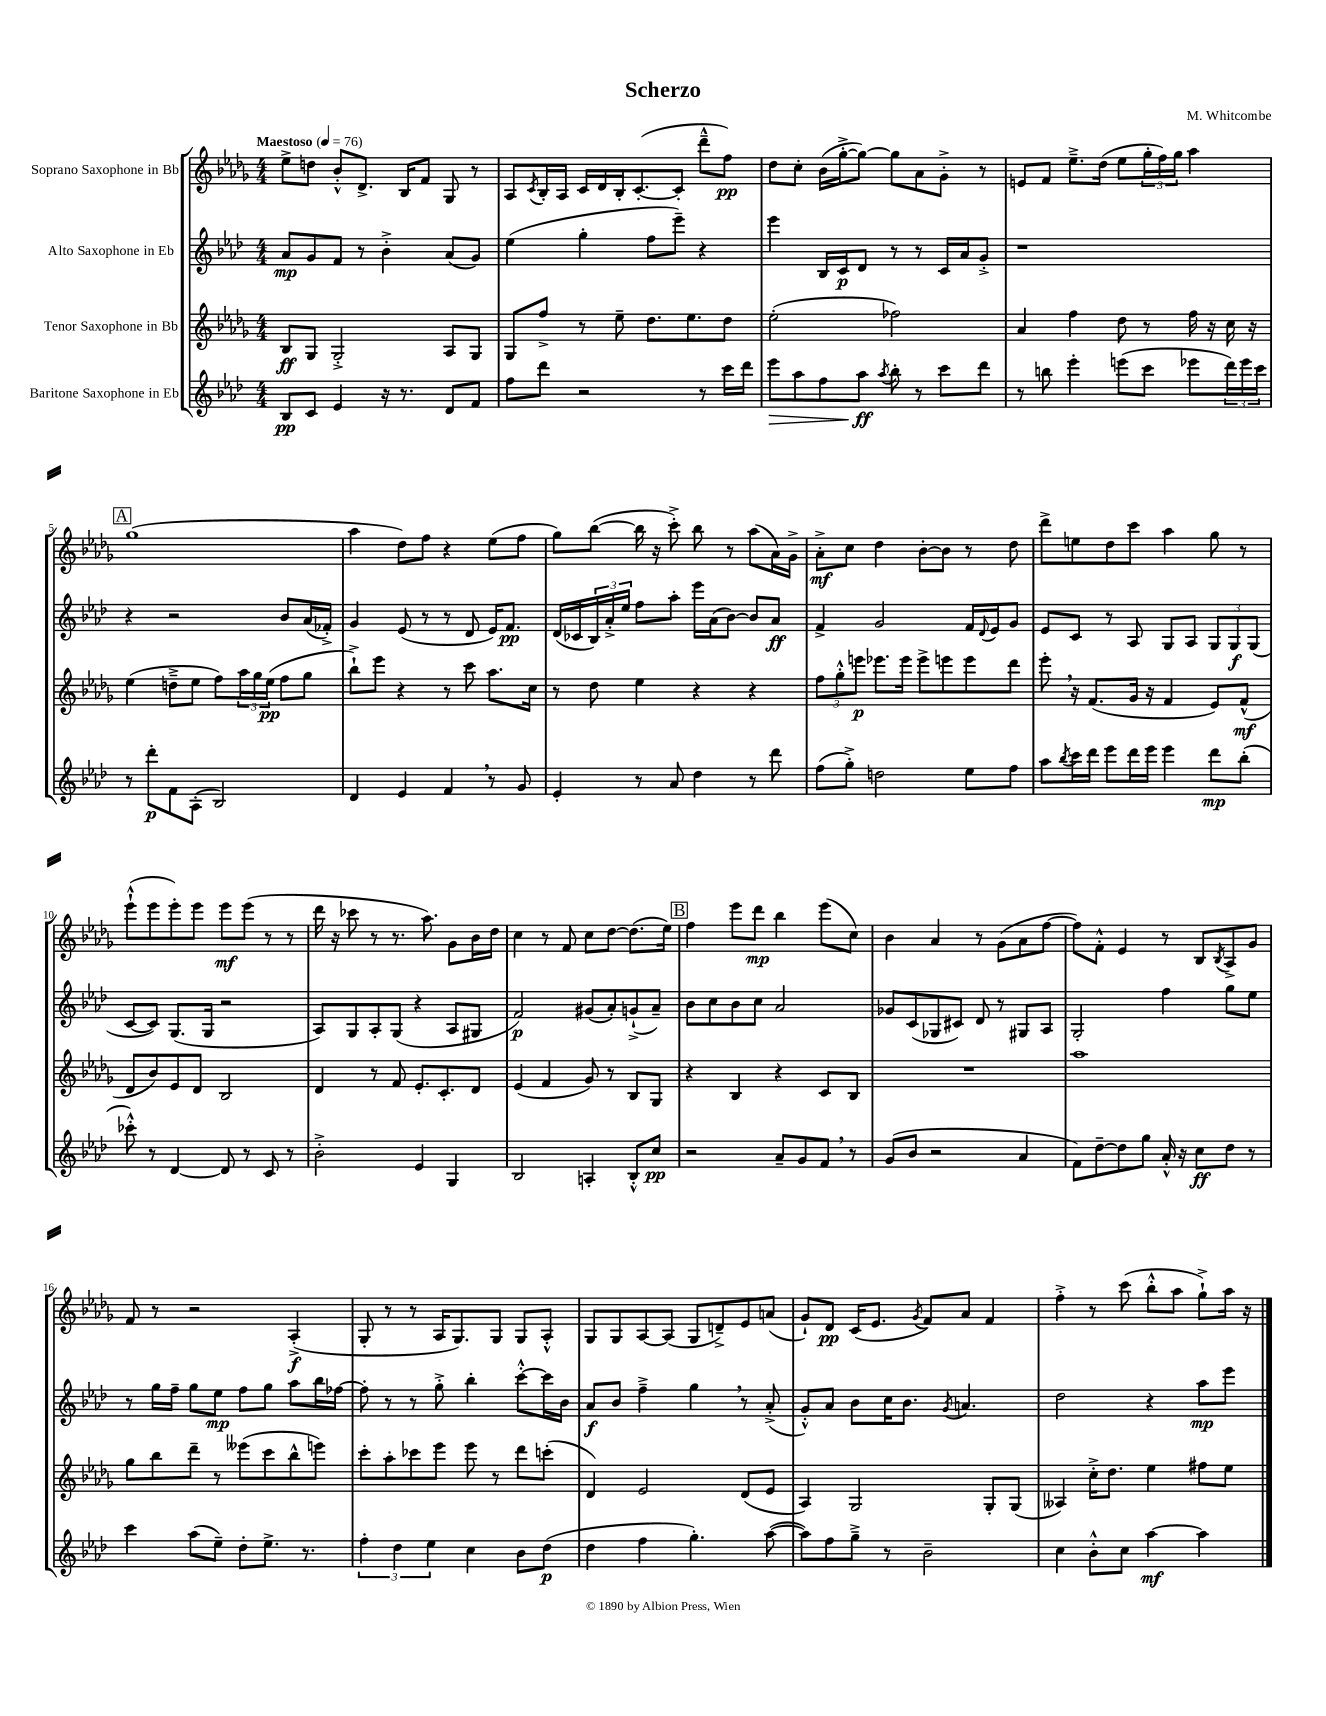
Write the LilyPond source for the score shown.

\header { title = "Scherzo" composer = "M. Whitcombe" }
<<
\new StaffGroup <<
\new Staff = "s0" \with { instrumentName = "Soprano Saxophone in Bb" } {
    \clef treble \key des \major \numericTimeSignature \time 4/4 \tempo "Maestoso" 4 = 76
    ees''8-> d''8 bes'8-.-^ des'8.-> bes16 f'8 ges8 r8 |
    aes8 \acciaccatura { c'8 } bes16-. aes16 c'16 des'16 bes16-. c'8.~-.( c'8-. des'''8---^ f''8\pp) |
    des''8 c''8-. bes'16( ges''16~-.-> ges''8~) ges''8 aes'8 ges'8-.-> r8 |
    e'8 f'8 ees''8.---> des''16( ees''8 \tuplet 3/2 { ges''16-. f''16) ges''16 } aes''4 |
    \mark \markup { \box "A" } ges''1( |
    aes''4 des''8) f''8 r4 ees''8( f''8 |
    ges''8) bes''8~( bes''16 r16 c'''8-.->) bes''8 r8 aes''8( aes'16) ges'16-> |
    aes'8-.->\mf c''8 des''4 bes'8~-. bes'8 r8 des''8 |
    des'''8-> e''8 des''8 c'''8 aes''4 ges''8 r8 |
    ees'''8-!-^( ees'''8 ees'''8-.) ees'''8 ees'''8\mf ees'''8( r8 r8 |
    des'''16 r16 ces'''8 r8 r8. aes''8.) ges'8 bes'16 des''16 |
    c''4 r8 f'8 c''8 des''8~ des''8.( ees''16) |
    \mark \markup { \box "B" } f''4 ees'''8 des'''8\mp bes''4 ees'''8( c''8) |
    bes'4 aes'4 r8 ges'8( aes'8 f''8~ |
    f''8) f'8-.-^ ees'4 r8 bes8 \acciaccatura { bes8 } aes8-> ges'8 |
    f'8 r8 r2 aes4-.->\f( |
    ges8-. r8 r8 aes16 ges8.) ges8 ges8 aes8-.-^ |
    ges8 ges8 aes8~ aes8( ges8 d'8--->) ees'8 a'8( |
    ges'8-!) des'8\pp c'16( ees'8. \acciaccatura { ges'8 } f'8) aes'8 f'4 |
    f''4-.-> r8 c'''8( bes''8-.-^ aes''8 ges''8-!->) aes''16 r16 \bar "|." |
}
\new Staff = "s1" \with { instrumentName = "Alto Saxophone in Eb" } {
    \clef treble \key aes \major \numericTimeSignature \time 4/4
    aes'8\mp g'8 f'8 r8 bes'4-.-> aes'8( g'8) |
    ees''4( g''4-. f''8 ees'''8--) r4 |
    ees'''4 bes16 c'16\p des'8 r8 r8 c'16 aes'16 g'8-.-> |
    r1 |
    \mark \markup { \box "A" } r4 r2 bes'8 aes'16( fes'16-.->) |
    g'4 ees'8( r8 r8 des'8 ees'16) f'8.\pp |
    des'16( ces'16 \tuplet 3/2 { bes16) aes'16-.-> ees''16 } f''8 aes''8-. ees'''16 aes'16( bes'8~) bes'8 aes'8\ff |
    f'4-> g'2 f'16 \appoggiatura { des'8 } ees'16 g'8 |
    ees'8 c'8 r8 aes8 g8 aes8 \tuplet 3/2 { g8 g8\f g8( } |
    c'8~ c'8) g8.( g16 r2 |
    aes8) g8 aes8-. g8( r4 aes8 gis8 |
    f'2\p) gis'8( aes'8-.) g'8-!->( aes'8--) |
    \mark \markup { \box "B" } bes'8 c''8 bes'8 c''8 aes'2 |
    ges'8 c'8( ges8 cis'8) des'8 r8 gis8 aes8 |
    g2-. f''4 g''8 ees''8 |
    r8 g''16 f''16-- g''8 ees''8\mp f''8 g''8 aes''8 bes''16 fes''16~ |
    fes''8-. r8 r8 g''8-.-> bes''4-. c'''8~-.-^ c'''16 bes'16 |
    aes'8\f bes'8 f''4---> g''4 \breathe r8 aes'8-.->( |
    g'8-.-^) aes'8 bes'8 c''16 bes'8. \acciaccatura { g'8 } a'4. |
    des''2 r4 aes''8\mp ees'''8 \bar "|." |
}
\new Staff = "s2" \with { instrumentName = "Tenor Saxophone in Bb" } {
    \clef treble \key des \major \numericTimeSignature \time 4/4
    bes8\ff ges8 ges2-.-> aes8 ges8 |
    ges8 f''8-> r8 ees''8-- des''8. ees''8. des''8 |
    ees''2-.( fes''2) |
    aes'4 f''4 des''8 r8 f''16 r16 c''16 r16 |
    \mark \markup { \box "A" } ees''4( d''8---> ees''8 f''8) \tuplet 3/2 { aes''16 ges''16 ees''16\pp( } f''8 ges''8 |
    bes''8-!->) ees'''8 r4 r8 c'''8 aes''8. c''16 |
    r8 des''8 ees''4 r4 r4 |
    \tuplet 3/2 { f''8 ges''8-.-^ e'''8\p } ees'''8. ees'''16 ees'''8-> e'''8 e'''8 des'''8 |
    ees'''8-. \breathe r16 f'8.( ges'16 r16 f'4 ees'8) f'8-^\mf( |
    des'8 bes'8) ees'8 des'8 bes2 |
    des'4 r8 f'8 ees'8.-. c'8.-. des'8 |
    ees'4( f'4 ges'8) r8 bes8 ges8 |
    \mark \markup { \box "B" } r4 bes4 r4 c'8 bes8 |
    R1 |
    aes''1 |
    ges''8 bes''8 des'''8-- r8 eeses'''8( c'''8 bes''8-^ e'''8) |
    c'''8-. aes''8-. ces'''8 ees'''8 ees'''8 r8 des'''8 c'''8-.( |
    des'4) ees'2 des'8( ees'8 |
    aes4) ges2 ges8-. ges8( |
    aeses4) c''16-.-> des''8. ees''4 fis''8 ees''8 \bar "|." |
}
\new Staff = "s3" \with { instrumentName = "Baritone Saxophone in Eb" } {
    \clef treble \key aes \major \numericTimeSignature \time 4/4
    bes8\pp c'8 ees'4 r16 r8. des'8 f'8 |
    f''8 des'''8 r2 r8 c'''16 des'''16 |
    ees'''8\> aes''8 f''8 aes''8\ff\! \acciaccatura { aes''8 } bes''8-. r8 c'''8 des'''8 |
    r8 b''8 ees'''4-. e'''8( c'''8 ees'''8 \tuplet 3/2 { des'''16) ees'''16 c'''16 } |
    \mark \markup { \box "A" } r8 des'''8-.\p f'8 aes8-.( bes2) |
    des'4 ees'4 f'4 \breathe r8 g'8 |
    ees'4-. r8 aes'8 des''4 r8 des'''8 |
    f''8( g''8-.->) d''2 ees''8 f''8 |
    aes''8 \acciaccatura { bes''8 } c'''16 des'''16 ees'''8 des'''16 ees'''16 ees'''4 des'''8\mp bes''8-.( |
    ces'''8-.-^) r8 des'4~ des'8 r8 c'8 r8 |
    bes'2-.-> ees'4 g4 |
    bes2 a4-. bes8-.-^ c''8\pp |
    \mark \markup { \box "B" } r2 aes'8-- g'8 f'8 \breathe r8 |
    g'8( bes'8 r2 aes'4 |
    f'8) des''8~-- des''8 g''8 aes'16-.-^ r16 c''8\ff des''8 r8 |
    c'''4 aes''8( ees''8--) des''8-. ees''8.-> r8. |
    \tuplet 3/2 { f''4-. des''4 ees''4 } c''4 bes'8 des''8\p( |
    des''4 f''4 g''4.-.) aes''8~( |
    aes''8) f''8 g''8---> r8 bes'2-- |
    c''4 bes'8-.-^ c''8 aes''4~\mf aes''4 \bar "|." |
}
>>
>>
